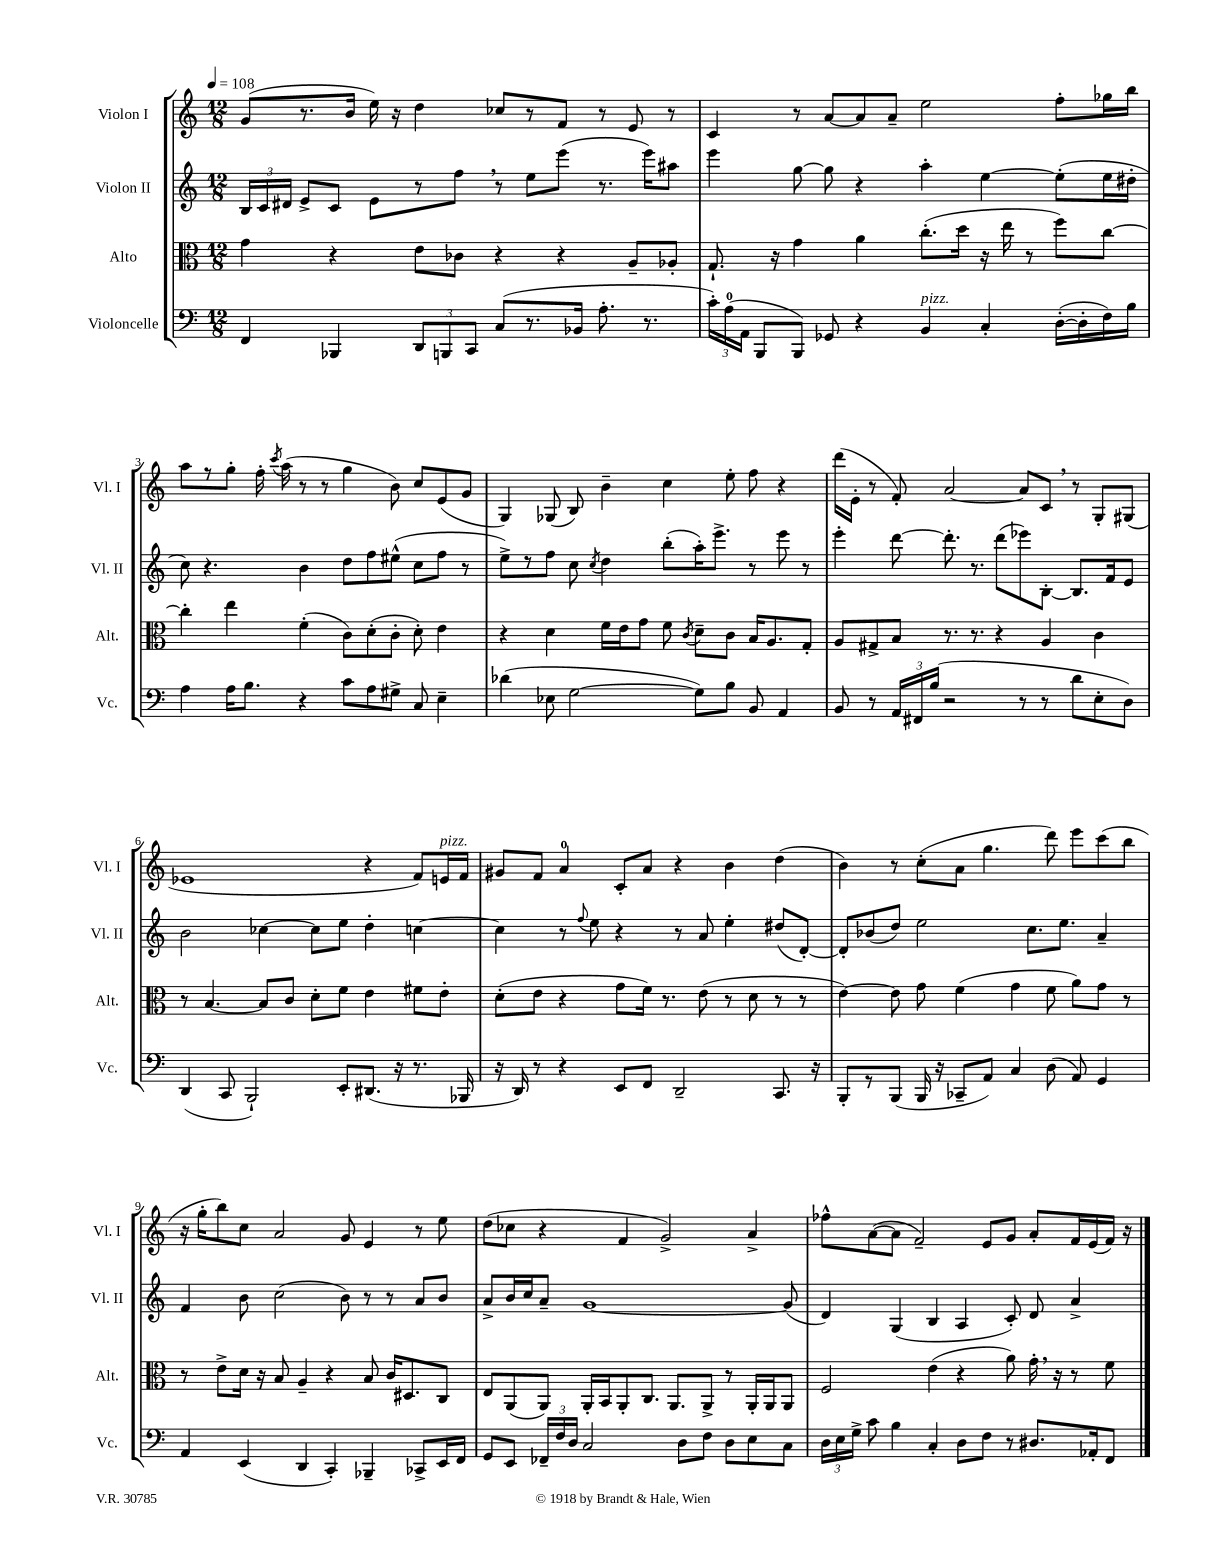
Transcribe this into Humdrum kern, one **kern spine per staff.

**kern	**kern	**kern	**kern
*part4	*part3	*part2	*part1
*staff4	*staff3	*staff2	*staff1
*I"Violoncelle	*I"Alto	*I"Violon II	*I"Violon I
*I'Vc.	*I'Alt.	*I'Vl. II	*I'Vl. I
*clefF4	*clefC3	*clefG2	*clefG2
*k[]	*k[]	*k[]	*k[]
*M12/8	*M12/8	*M12/8	*M12/8
*MM108	*MM108	*MM108	*MM108
=1	=1	=1	=1
4FF/	4g\	24B/LL	(8g/L
.	.	24c/	.
.	.	24d#X/JJ	.
.	.	8e^/L	8.r
4BBB-X/	4r	8c/J	.
.	.	.	16b/Jk
.	.	8e\L	16ee\)
.	.	.	16r
12DD/L	8e\L	8r	4dd\
12BBBn/	.	.	.
.	8c-X\J	8ff,\J	.
12CC/J	.	.	.
(8C/L	4r	8r	8cc-X/L
8.r	.	8ee\L	8r
.	4r	(8eee\J	8f/J
16BB-X/Jk	.	.	.
8.A'\	.	8.r	8r
.	8A~/L	.	8e/
8.r	.	16eee\KL)	.
.	8A-X'/J	8aa#X\J	8r
=2	=2	=2	=2
24c'\LL)	8.G`/	4eee\	4c/
(24A\	.	.	.
24AA\JJ	.	.	.
8BBB/L	.	.	.
.	16r	.	.
8BBB/J)	4g\	[8gg\	8r
8GG-X/	.	8gg\]	[8a/L
4r	4a\	4r	8a/]
.	.	.	8a~/J
!LO:TX:a:i:t=pizz.	!	!	!
4BB/	(8.cc'\L	4aa'\	2ee\
.	16dd\Jk	.	.
4C'/	16r	[4ee\	.
.	16ee\	.	.
.	8r	.	.
([16D'\LL	8ff\L)	(8ee'\L]	8ff'\L
16D'\]	.	.	.
16F\)	[8cc\J	16ee\L	16gg-X\L
16B\JJ	.	16dd#X'\JJ	16bb\JJ
!!LO:LB:g=z
=3	=3	=3	=3
4A\	4cc'\]	8cc\)	8aa\L
.	.	4.r	8r
16A\KL	4ee\	.	8gg'\J
8.B\J	.	.	.
.	.	.	16ff'\
.	.	.	8qccc/
.	.	.	(16aa\
4r	(4f'\	4b\	8r
.	.	.	8r
8c\L	8c\L)	8dd\L	4gg\
8A\	(8d'\	8ff\	.
8G#X^\J	8c'\J	(8ee#X^^\J	8b\)
8C/	8d'\)	8cc\L	8cc/L
4E~\	4e\	8ff\J	(8e/
.	.	8r	8g/J
=4	=4	=4	=4
(4d-X\	4r	8ee^\L)	4G/)
.	.	8r	.
8E-X\	4d\	8ff\J	(8G-X/
[2G\	.	8cc\	8B/)
.	.	8qcc/	.
.	16f\LL	4dd\	4b~\
.	16e\J	.	.
.	8g\J	.	.
.	8f\	(8bb'\L	4cc\
.	8qc/	.	.
8G\L])	8d~\L	16aa'\K)	.
.	.	8.eee^\J	.
8B\J	8c\J	.	8ee'\
8BB/	16B/KL	8r	8ff\
.	8.A/	.	.
4AA/	.	8eee\	4r
.	8G'/J	8r	.
=5	=5	=5	=5
8BB/	8A/L	4eee'\	(16ddd\LL
.	.	.	16e'\JJ
8r	8G#X^/	.	8r
24AA/LL	8B/J	[8ddd\	8f'/)
24FF#X/	.	.	.
(24B/JJ	.	.	.
2r	8.r	8.ddd'\]	[2a/
.	8.r	8.r	.
.	4r	(8ddd\L	.
8r	.	8eee-X\)	8a/L]
8r	4A/	[8B'\J	8c,/J
8d\L	.	8.B/L]	8r
8E'\	4c\	.	8G'/L
.	.	16f/k	.
8D\J)	.	8e/J	(8G#X/J
!!LO:LB:g=z
=6	=6	=6	=6
(4DD/	8r	2b\	1e-X
.	[4.B/	.	.
8CC/	.	.	.
2BBB`/)	.	.	.
.	8B/L]	[4cc-X\	.
.	8c/J	.	.
.	8d'\L	8cc-\L]	.
8EE'/L	8f\J	8ee\J	.
(8.DD#X/J	4e\	4dd'\	4r
16r	.	.	.
8.r	8f#X\L	[4ccn\	8f/L)
!	!	!	!LO:TX:a:i:t=pizz.
.	8e'\J	.	16en/L
16BBB-X/	.	.	16f/JJ
=7	=7	=7	=7
16r	(8d'\L	4cc\]	8g#X/L
16DD/)	.	.	.
8r	8e\J	.	8f/J
4r	4r	8r	4a/
.	.	8qqff/	.
.	.	8ee\	.
8EE/L	8g\L	4r	8c'/L
8FF/J	16f\Jk)	.	8a/J
.	8.r	.	.
2DD~/	.	8r	4r
.	(8e\	8a/	.
.	8r	4ee'\	4b\
.	8d\	.	.
8.CC/	8r	(8dd#X/L	(4dd\
.	8r	[8d'/J)	.
16r	.	.	.
=8	=8	=8	=8
8BBB'/L	[4e\)	8d'/L]	4b\)
8r	.	(8b-X/	.
(8BBB/J	8e\]	8dd/J)	8r
16BBB/	8g\	2ee\	(8cc'\L
16r	.	.	.
8CC-X~/L	(4f\	.	8a\J
8AA/J)	.	.	4.gg\
4C/	4g\	.	.
.	.	8.cc\L	.
(8D\	8f\	.	8ddd\)
.	.	8.ee\J	.
8AA/)	8a\L)	.	8eee\L
4GG/	8g\J	4a~/	(8ccc\
.	8r	.	8bb\J
!!LO:LB:g=z
=9	=9	=9	=9
4AA/	8r	4f/	16r
.	.	.	16gg'\KL
.	8e^\L	.	8bb\)
(4EE/	16d\Jk	8b\	8cc\J
.	16r	.	.
.	8B/	(2cc\	2a/
4DD/	4A~/	.	.
4CC'/)	4r	.	.
.	.	8b\)	8g/
4BBB-X~/	8B/	8r	4e/
.	16c/KL	8r	.
.	8.D#X/	.	.
8CC-X^/L	.	8a/L	8r
16EE/L	8C/J	8b/J	8ee\
16FF/JJ	.	.	.
=10	=10	=10	=10
8GG/L	8E/L	8a^/L	(8dd\L
8EE/J	(8AA/	16b/L	8cc-X\J
.	.	16cc/J	.
24FF-X~/LL	8AA/J)	8a~/J	4r
24F/	.	.	.
24D/JJ	.	.	.
2C/	16AA'/LL	[1g	.
.	16BB/J	.	.
.	8AA'/	.	4f/
.	8.C/J	.	.
.	.	.	2g^/)
.	8.AA/L	.	.
8D\L	.	.	.
8F\J	8AA^/J	.	.
8D\L	8r	.	.
8E\	16AA'/LL	.	4a^/
.	16AA/J	.	.
8C\J	8AA/J	(8g/]	.
=11	=11	=11	=11
24D\LL	2F/	4d/)	8ff-X^^\L
24E\	.	.	.
24G^\JJ	.	.	.
8c\	.	.	([8a\
4B\	.	(4G/	8a\J]
.	.	.	2f~/)
4C'/	(4e\	4B/	.
8D\L	4r	4A/	.
8F\J	.	.	8e/L
8r	8a\)	8c'/)	8g/J
8.D#X/L	16g',\	8d/	8a'/L
.	16r	.	.
.	8r	4a^/	16f/L
16AA-X'/k	.	.	(16e/
8FF/J	8f\	.	16f/JJ)
.	.	.	16r
==	==	==	==
*-	*-	*-	*-
